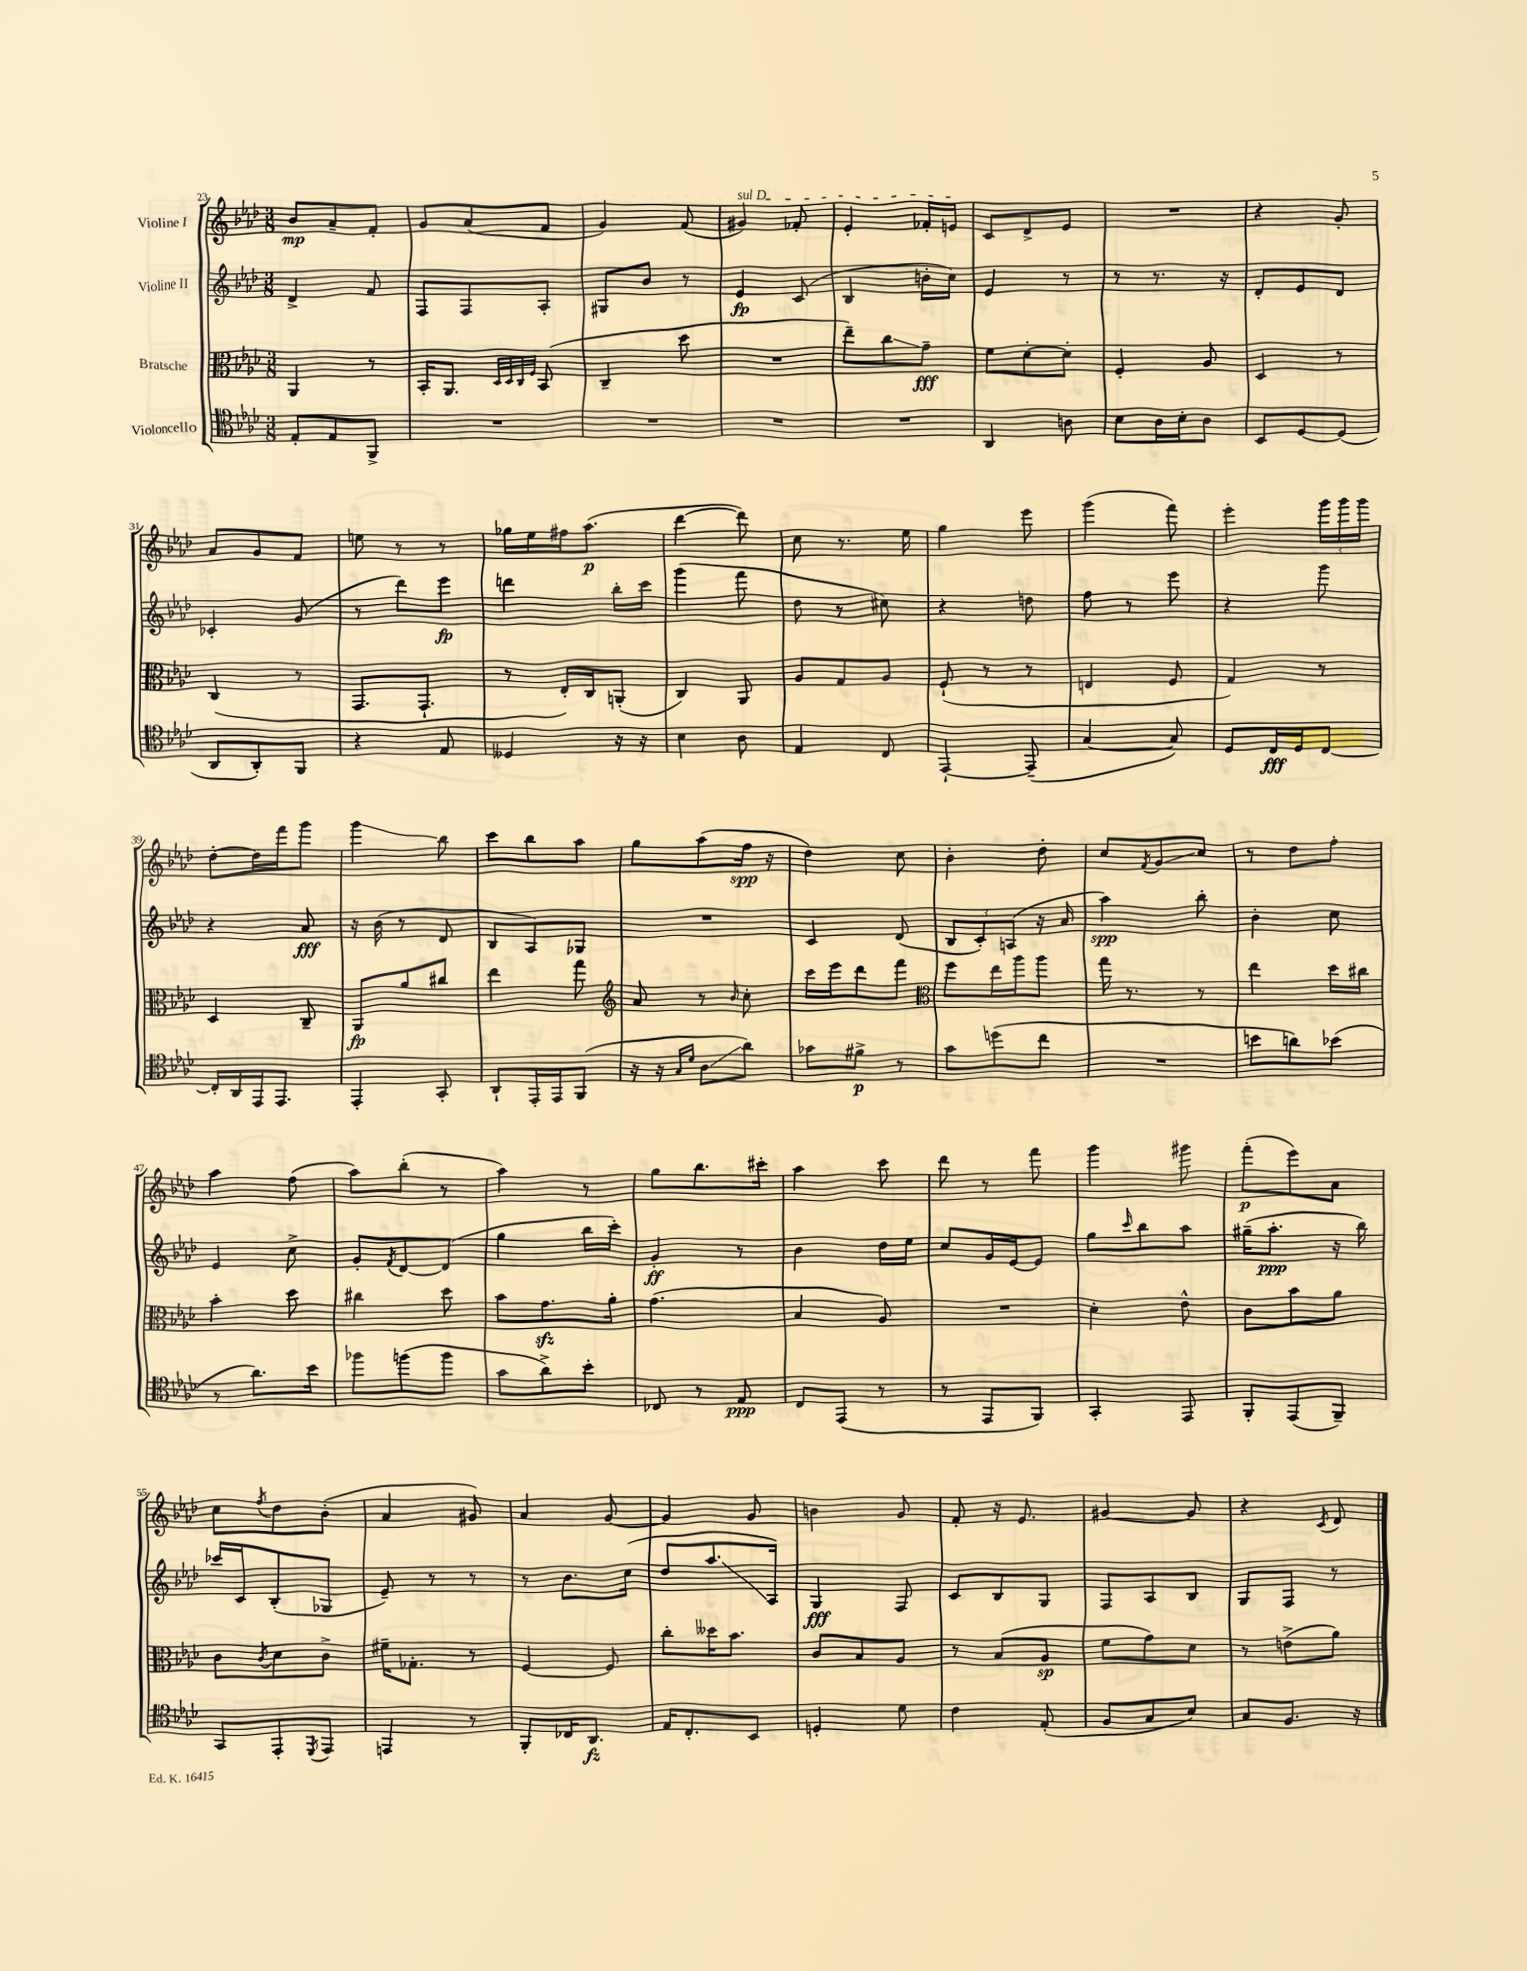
<<
\new StaffGroup <<
\new Staff = "s0" \with { instrumentName = "Violine I" } {
    \clef treble \key aes \major \numericTimeSignature \time 3/8
    bes'8\mp aes'8-- f'8-. |
    g'8 aes'8( f'8 |
    g'4) f'8( |
    \once \override TextSpanner.bound-details.left.text = \markup { \italic "sul D" } gis'4\startTextSpan) fes'8-. |
    ees'4-. fes'16-. e'16\stopTextSpan |
    c'8 des'8-> ees'8 |
    R4. |
    r4 g'8-. |
    aes'8 g'8 f'8 |
    e''8 r8 r8 |
    ges''16 ees''16 fis''16 aes''8.\p( |
    des'''4~ des'''8) |
    c''8 r8. ees''16 |
    g''4 ees'''8 |
    g'''4( f'''8) |
    ees'''4-. \tuplet 3/2 { g'''16 g'''16 g'''16 } |
    des''8~-. des''16 f'''16 g'''8 |
    g'''4\glissando bes''8 |
    c'''8 bes''8 aes''8 |
    g''8 aes''8( f''16\spp r16 |
    des''4) c''8 |
    bes'4-. des''8-. |
    c''8 \acciaccatura { f'8 } g'8\glissando c''8 |
    r8 des''8 f''8-. |
    aes''4 f''8( |
    aes''8) bes''8-.( r8 |
    aes''4) r8 |
    g''8 bes''8. cis'''16-. |
    aes''4 c'''8 |
    des'''8 r8 f'''8 |
    g'''4 gis'''8 |
    f'''8-.\p( ees'''8) aes'8 |
    c''8 \acciaccatura { f''8 } des''8 bes'8-.( |
    aes'4 gis'8) |
    aes'4 g'8~ |
    g'4 g'8 |
    b'4 g'8 |
    f'8-. r16 ees'8. |
    gis'4~ gis'8 |
    r4 \acciaccatura { c'8 } des'8 \bar "|." |
}
\new Staff = "s1" \with { instrumentName = "Violine II" } {
    \clef treble \key aes \major \numericTimeSignature \time 3/8
    des'4-> f'8 |
    f8 f8 aes8-. |
    gis8 bes'8 r8 |
    ees'4\fp c'8( |
    bes4 b'16-. c''16) |
    ees'4 r8 |
    r8 r8. r16 |
    des'8-. ees'8 des'8 |
    ces'4-. g'8( |
    r8 des'''8) ees'''8\fp |
    d'''4 bes''16-. c'''16 |
    g'''4( f'''8 |
    des''8 r8 cis''8) |
    r4 d''8 |
    f''8 r8 ees'''8 |
    r4 g'''8 |
    r4 aes'8\fff |
    r16 bes'16( r8 des'8 |
    bes8 aes8) ges8 |
    R4. |
    c'4 des'8( |
    \tuplet 3/2 { bes8 c'8-.) a8( } r16 aes'16 |
    aes''4\spp) bes''8-. |
    bes'4-. c''8 |
    ees'4 c''8-> |
    g'8-. \acciaccatura { f'8 } des'8~ des'8( |
    g''4 bes''16 c'''16-.) |
    g'4-.\ff r8 |
    bes'4 des''16 ees''16 |
    c''8 g'16 ees'16~ ees'8 |
    g''8 \grace { c'''16 } bes''8 aes''8 |
    gis''16--( aes''8.-.\ppp r16 bes''16) |
    ces'''16 c'16 bes8-.( ges8 |
    ees'8--) r8 r8 |
    r8 bes'8. c''16( |
    des''8 aes''8.\glissando aes16) |
    g4\fff f8 |
    c'8 bes8 g8 |
    f8 aes8 bes8 |
    g8 f8 r8 \bar "|." |
}
\new Staff = "s2" \with { instrumentName = "Bratsche" } {
    \clef alto \key aes \major \numericTimeSignature \time 3/8
    aes,4 r8 |
    bes,16-. aes,8. \grace { des32 des32 c32 f32 } bes,8( |
    c4-- des''8 |
    R4. |
    ees''8--) c''8\glissando g'8--\fff |
    f'8 des'8~-. des'8-. |
    f4-. aes8 |
    des4 r8 |
    c4( r8 |
    g,8. g,8.-! |
    r8 ees16-.) c16 a,8-.( |
    c4) aes,8 |
    aes8 g8 aes8 |
    f8-!( r8 r8 |
    e4 f8 |
    g4) r8 |
    des4 c8-- |
    aes,8\fp aes'8 cis''8 |
    ees''4 g''8 |
    \clef treble aes'8 r8 \grace { bes'16 } c''8-. |
    c'''16 ees'''16 des'''8 f'''8 |
    \clef alto f''8 ees''16 aes''16 aes''8 |
    g''16 r8. r8 |
    ees''4 des''16 cis''16 |
    bes'4-. des''8 |
    cis''4 des''8 |
    bes'8 g'8.\sfz aes'16-. |
    g'4.( |
    bes4 aes8) |
    R4. |
    des'4-. ees'8-^ |
    c'8 bes'8 aes'8 |
    c'8 \acciaccatura { c'8 } des'8 c'8-> |
    fis'16-- ges8.-. r8 |
    f4~ f8 |
    c''8-. deses''16 bes'8. |
    c'8 bes8 aes8 |
    r8 bes8( aes8\sp |
    f'8 g'8) des'8 |
    r8 e'8->( aes'8) \bar "|." |
}
\new Staff = "s3" \with { instrumentName = "Violoncello" } {
    \clef tenor \key aes \major \numericTimeSignature \time 3/8
    ees8-. ees8 f,8-> |
    R4. |
    R4. |
    R4. |
    R4. |
    aes,4 a8 |
    bes8 aes16 bes16-. aes8 |
    bes,8 des8~ des8( |
    aes,8 aes,8-.) f,8 |
    r4 ees8 |
    deses4 r16 r16 |
    bes4 aes8 |
    ees4 c8 |
    ees,4~-! ees,8--( |
    g4~ g8) |
    des8 c16\fff des16 c8~ |
    c16-. aes,16 ees,16 ees,8. |
    ees,4-. g,8-. |
    aes,8-! ees,16-. ees,16 f,8( |
    r16 r16 \grace { g16 des'16 } aes8\glissando aes'8) |
    ges'8 fis'8->\p r8 |
    g'8 d''8( c''8 |
    R4. |
    b'8 a'8) bes'8( |
    r8 aes'8.) bes'16 |
    fes''8 f''8( f''8 |
    g'8 aes'8->) bes'8-. |
    ces8 r8 ees8\ppp |
    c8 ees,8( r8 |
    r8 ees,8 f,8) |
    g,4-. ees,8 |
    f,8-. ees,8( f,8--) |
    g,8 ees,8-. \acciaccatura { des,8 } ees,8 |
    e,4 r8 |
    f,8-. ces16 aes,8.\fz |
    ees16 c8.-. bes,8 |
    d4-. des'8 |
    c'4 ees8-.( |
    f8 g8 bes8) |
    g8 f8. r16 \bar "|." |
}
>>
>>
\layout { \context { \Score currentBarNumber = #23 } }
